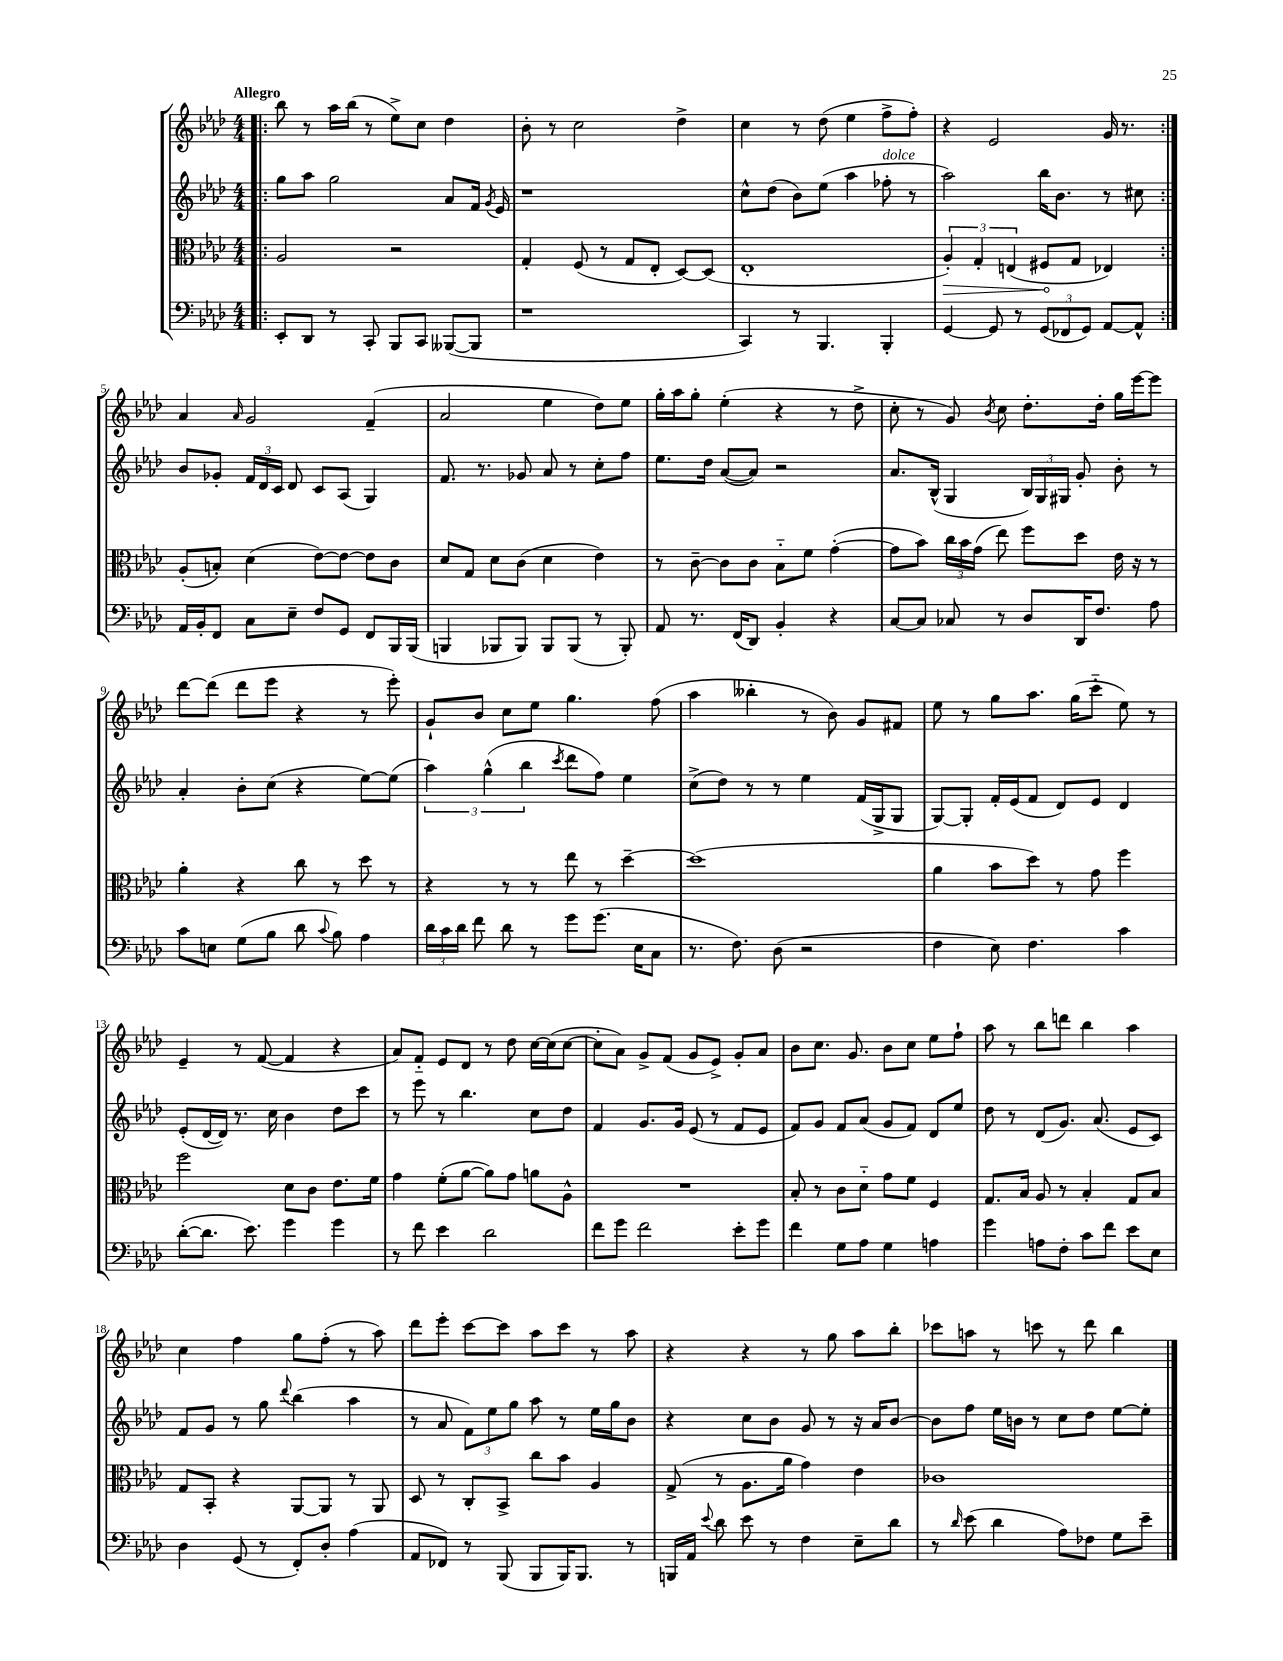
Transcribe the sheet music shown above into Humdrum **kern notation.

**kern	**kern	**dynam	**kern	**kern
*part4	*part3	*part3	*part2	*part1
*staff4	*staff3	*staff3	*staff2	*staff1
*clefF4	*clefC3	*	*clefG2	*clefG2
*k[b-e-a-d-]	*k[b-e-a-d-]	*	*k[b-e-a-d-]	*k[b-e-a-d-]
*M4/4	*M4/4	*	*M4/4	*M4/4
=1!|:	=1!|:	=1!|:	=1!|:	=1!|:
!	!	!	!	!LO:TX:a:B:t=Allegro
8EE-'/L	2A-/	.	8gg\L	8bb-\
8DD-/J	.	.	8aa-\J	8r
8r	.	.	2gg\	16aa-\LL
.	.	.	.	(16bb-\JJ
8CC'/	.	.	.	8r
8BBB-/L	2r	.	.	8ee-^\L)
8CC/J	.	.	.	8cc\J
([8BBB--X/L	.	.	8a-/L	4dd-\
8BBB--/J]	.	.	16f/Jk	.
.	.	.	8qg/	.
.	.	.	16e-/	.
=2	=2	=2	=2	=2
1r	4G'/	.	1r	8b-'\
.	.	.	.	8r
.	(8F/	.	.	2cc\
.	8r	.	.	.
.	8G/L	.	.	.
.	8E-'/J	.	.	.
.	[8D-/L)	.	.	4dd-^\
.	(8D-/J]	.	.	.
=3	=3	=3	=3	=3
4CC/)	1E-'	.	8cc^^\L	4cc\
.	.	.	(8dd-\J	.
8r	.	.	8b-\L)	8r
4.BBB-/	.	.	(8ee-\J	(8dd-\
.	.	.	4aa-\	4ee-\
!	!	!	!LO:TX:a:i:t=dolce	!
4BBB-'/	.	.	8ff-X'\	8ff^\L
.	.	.	8r	8ff'\J)
=4	=4	=4	=4	=4
!	!	!LO:HP:b	!	!
[4GG/	6A-'/)	>	2aa-\)	4r
.	6G'/	.	.	.
8GG/]	.	.	.	2e-/
.	(6En/	.	.	.
8r	.	.	.	.
(12GG/L	8F#X/L	.	16bb-\KL	.
.	.	.	8.b-\J	.
12FF-X/	.	.	.	.
.	8G/J	]	.	.
12GG/J)	.	.	.	.
[8AA-/L	4E-X/)	.	8r	16g/
.	.	.	.	8.r
8AA-^^/J]	.	.	8cc#X\	.
!!LO:LB:g=z
=5:|!	=5:|!	=5:|!	=5:|!	=5:|!
16AA-/LL	(8A-'/L	.	8b-/L	4a-/
16BB-'/J	.	.	.	.
8FF/J	8Bn'/J)	.	8g-X'/J	.
.	.	.	.	16qqa-/
8C\L	(4d-\	.	24f/LL	2g/
.	.	.	24d-/	.
.	.	.	24c/JJ	.
8E-~\J	.	.	8d-/	.
8F/L	[8e-\L)	.	8c/L	.
8GG/J	8e-\J_	.	(8A-/J	.
8FF/L	8e-\L]	.	4G/)	(4f~/
16BBB-/L	8c\J	.	.	.
(16BBB-/JJ	.	.	.	.
=6	=6	=6	=6	=6
4BBBn/	8d-/L	.	8.f/	2a-/
.	8G/J	.	.	.
.	.	.	8.r	.
8BBB-X/L	8d-\L	.	.	.
8BBB-/J)	(8c\J	.	8g-X/	.
8BBB-/L	4d-\	.	8a-/	4ee-\
(8BBB-/J	.	.	8r	.
8r	4e-\)	.	8cc'\L	8dd-\L)
8BBB-'/)	.	.	8ff\J	8ee-\J
=7	=7	=7	=7	=7
8AA-/	8r	.	8.ee-\L	16gg'\LL
.	.	.	.	16aa-\J
8.r	[8c~\	.	.	8gg'\J
.	.	.	16dd-\Jk	.
.	8c\L]	.	([8a-/L	(4ee-'\
(16FF/KL	.	.	.	.
8DD-/J)	8c\J	.	8a-/J])	.
4BB-'/	8B-\L	.	2r	4r
.	8f\J	.	.	.
4r	([4g'\	.	.	8r
.	.	.	.	8dd-^\
=8	=8	=8	=8	=8
[8C/L	8g\L]	.	8.a-/L	8cc'\
8C/J]	8b-\J)	.	.	8r
.	.	.	(16B-^^/Jk	.
8C-X/	24cc\LL	.	4G/	8g/)
.	24b-\	.	.	.
.	(24g\JJ	.	.	.
.	.	.	.	8qb-/
8r	8ee-\)	.	.	8cc\
8D-/L	8ff\L	.	24B-/LL)	8.dd-'\L
.	.	.	24G/	.
.	.	.	24G#X/JJ	.
16DD-/K	8dd-\J	.	8g'/	.
8.F/J	.	.	.	16dd-'\Jk
.	16e-\	.	8b-'\	16gg\LL
.	16r	.	.	[16eee-\J
8A-\	8r	.	8r	8eee-\J]
!!LO:LB:g=z
=9	=9	=9	=9	=9
8c\L	4a-'\	.	4a-'/	[8ddd-\L
8En\J	.	.	.	(8ddd-\J]
(8G\L	4r	.	8b-'\L	8ddd-\L
8B-\J	.	.	(8cc\J	8eee-\J
8d-\	8cc\	.	4r	4r
8qqc/	.	.	.	.
8B-\)	8r	.	.	.
4A-\	8dd-\	.	[8ee-\L)	8r
.	8r	.	(8ee-\J]	8eee-'\)
=10	=10	=10	=10	=10
24d-\LL	4r	.	6aa-\)	8g`/L
24c\	.	.	.	.
24d-\JJ	.	.	.	.
8f\	.	.	.	8b-/J
.	.	.	(6gg^^\	.
8d-\	8r	.	.	8cc\L
.	.	.	6bb-\	.
8r	8r	.	.	8ee-\J
.	.	.	8qccc/	.
8g\L	8ee-\	.	8ddd-\L	4.gg\
(8.g\J	8r	.	8ff\J)	.
.	[4dd-~\	.	4ee-\	.
16E-\KL	.	.	.	.
8C\J	.	.	.	(8ff\
=11	=11	=11	=11	=11
8.r	(1dd-]	.	(8cc^\L	4aa-\
.	.	.	8dd-\J)	.
8.F\)	.	.	.	.
.	.	.	8r	4bb--X'\
(8D-\	.	.	8r	.
2r	.	.	4ee-\	8r
.	.	.	.	8b-\)
.	.	.	(16f/LL	8g/L
.	.	.	16G^/J	.
.	.	.	8G/J	8f#X/J
=12	=12	=12	=12	=12
4F\	4a-\	.	[8G/L)	8ee-\
.	.	.	8G'/J]	8r
8E-\)	8b-\L	.	16f'/LL	8gg\L
.	.	.	(16e-/J	.
4.F\	8dd-\J)	.	8f/J	8.aa-\J
.	8r	.	8d-/L)	.
.	.	.	.	(16gg\KL
.	8g\	.	8e-/J	8ccc\J
4c\	4ff\	.	4d-/	8ee-\)
.	.	.	.	8r
!!LO:LB:g=z
=13	=13	=13	=13	=13
([8d-'\L	2ff\	.	(8e-'/L	4e-~/
8.d-\J]	.	.	[16d-/L	.
.	.	.	16d-/JJ])	.
.	.	.	8.r	8r
8.e-\)	.	.	.	.
.	.	.	.	([8f/
.	.	.	16cc\	.
4g\	8d-\L	.	4b-\	4f/]
.	8c\J	.	.	.
4g\	8.e-\L	.	8dd-\L	4r
.	.	.	8ccc\J	.
.	16f\Jk	.	.	.
=14	=14	=14	=14	=14
8r	4g\	.	8r	8a-/L)
8f\	.	.	8eee-\	8f/J
4e-\	(8f'\L	.	8r	8e-/L
.	[8a-\J	.	4.bb-\	8d-/J
2d-\	8a-\L])	.	.	8r
.	8g\J	.	.	8dd-\
.	8an\L	.	8cc\L	[16cc\LL
.	.	.	.	(16cc\J]
.	8A-^^\J	.	8dd-\J	[8cc\J
=15	=15	=15	=15	=15
8f\L	1r	.	4f/	8cc'\L]
8g\J	.	.	.	8a-\J)
2f\	.	.	8.g/L	8g^/L
.	.	.	.	(8f/J
.	.	.	16g/Jk	.
.	.	.	(8e-/	8g/L
.	.	.	8r	8e-^/J)
8e-'\L	.	.	8f/L	8g'/L
8g\J	.	.	8e-/J	8a-/J
=16	=16	=16	=16	=16
4f\	8B-'/	.	8f/L)	8b-\L
.	8r	.	8g/J	8.cc\J
8G\L	8c\L	.	8f/L	.
.	.	.	.	8.g/
8A-\J	8d-\J	.	(8a-/J	.
4G\	8g\L	.	8g/L	8b-\L
.	8f\J	.	8f/J)	8cc\J
4An\	4F/	.	8d-/L	8ee-\L
.	.	.	8ee-/J	8ff`\J
=17	=17	=17	=17	=17
4g\	8.G/L	.	8dd-\	8aa-\
.	.	.	8r	8r
.	16B-/Jk	.	.	.
8An\L	8A-/	.	(8d-/L	8bb-\L
8F'\J	8r	.	8.g/J)	8dddn\J
8c\L	4B-'/	.	.	4bb-\
.	.	.	(8.a-/	.
8f\J	.	.	.	.
8e-\L	8G/L	.	8e-/L	4aa-\
8E-\J	8B-/J	.	8c/J)	.
!!LO:LB:g=z
=18	=18	=18	=18	=18
4D-\	8G/L	.	8f/L	4cc\
.	8BB-'/J	.	8g/J	.
(8GG/	4r	.	8r	4ff\
8r	.	.	8gg\	.
.	.	.	8qqddd-/	.
8FF'/L)	[8AA-/L	.	(4bb-\	8gg\L
8D-'/J	8AA-/J]	.	.	(8ff'\J
(4A-\	8r	.	4aa-\	8r
.	8AA-/	.	.	8aa-\)
=19	=19	=19	=19	=19
8AA-/L	8D-/	.	8r	8ddd-\L
8FF-X/J)	8r	.	8a-/	8eee-'\J
8r	8C'/L	.	12f\L)	[8ccc\L
.	.	.	12ee-\	.
(8BBB-/	8BB-^/J	.	.	8ccc\J]
.	.	.	12gg\J	.
8BBB-/L	8cc\L	.	8aa-\	8aa-\L
16BBB-/K)	8b-\J	.	8r	8ccc\J
8.BBB-/J	.	.	.	.
.	4A-/	.	16ee-\LL	8r
.	.	.	16gg\J	.
8r	.	.	8b-\J	8aa-\
=20	=20	=20	=20	=20
16BBBn/LL	(8G^/	.	4r	4r
16AA-/JJ	.	.	.	.
8qqe-/	.	.	.	.
8d-\	8r	.	.	.
8e-\	8.A-\L	.	8cc\L	4r
8r	.	.	8b-\J	.
.	16a-\Jk	.	.	.
4F\	4g\)	.	8g/	8r
.	.	.	8r	8gg\
8E-~\L	4e-\	.	16r	8aa-\L
.	.	.	16a-/KL	.
8d-\J	.	.	[8b-/J	8bb-'\J
=21	=21	=21	=21	=21
8r	1c-X	.	8b-\L]	8ccc-X\L
16qqd-/	.	.	.	.
(8e-\	.	.	8ff\J	8aan\J
4d-\	.	.	16ee-\LL	8r
.	.	.	16bn\JJ	.
.	.	.	8r	8cccn\
8A-\L)	.	.	8cc\L	8r
8F-X\J	.	.	8dd-\J	8ddd-\
8G\L	.	.	[8ee-\L	4bb-\
8e-~\J	.	.	8ee-'\J]	.
==	==	==	==	==
*-	*-	*-	*-	*-
